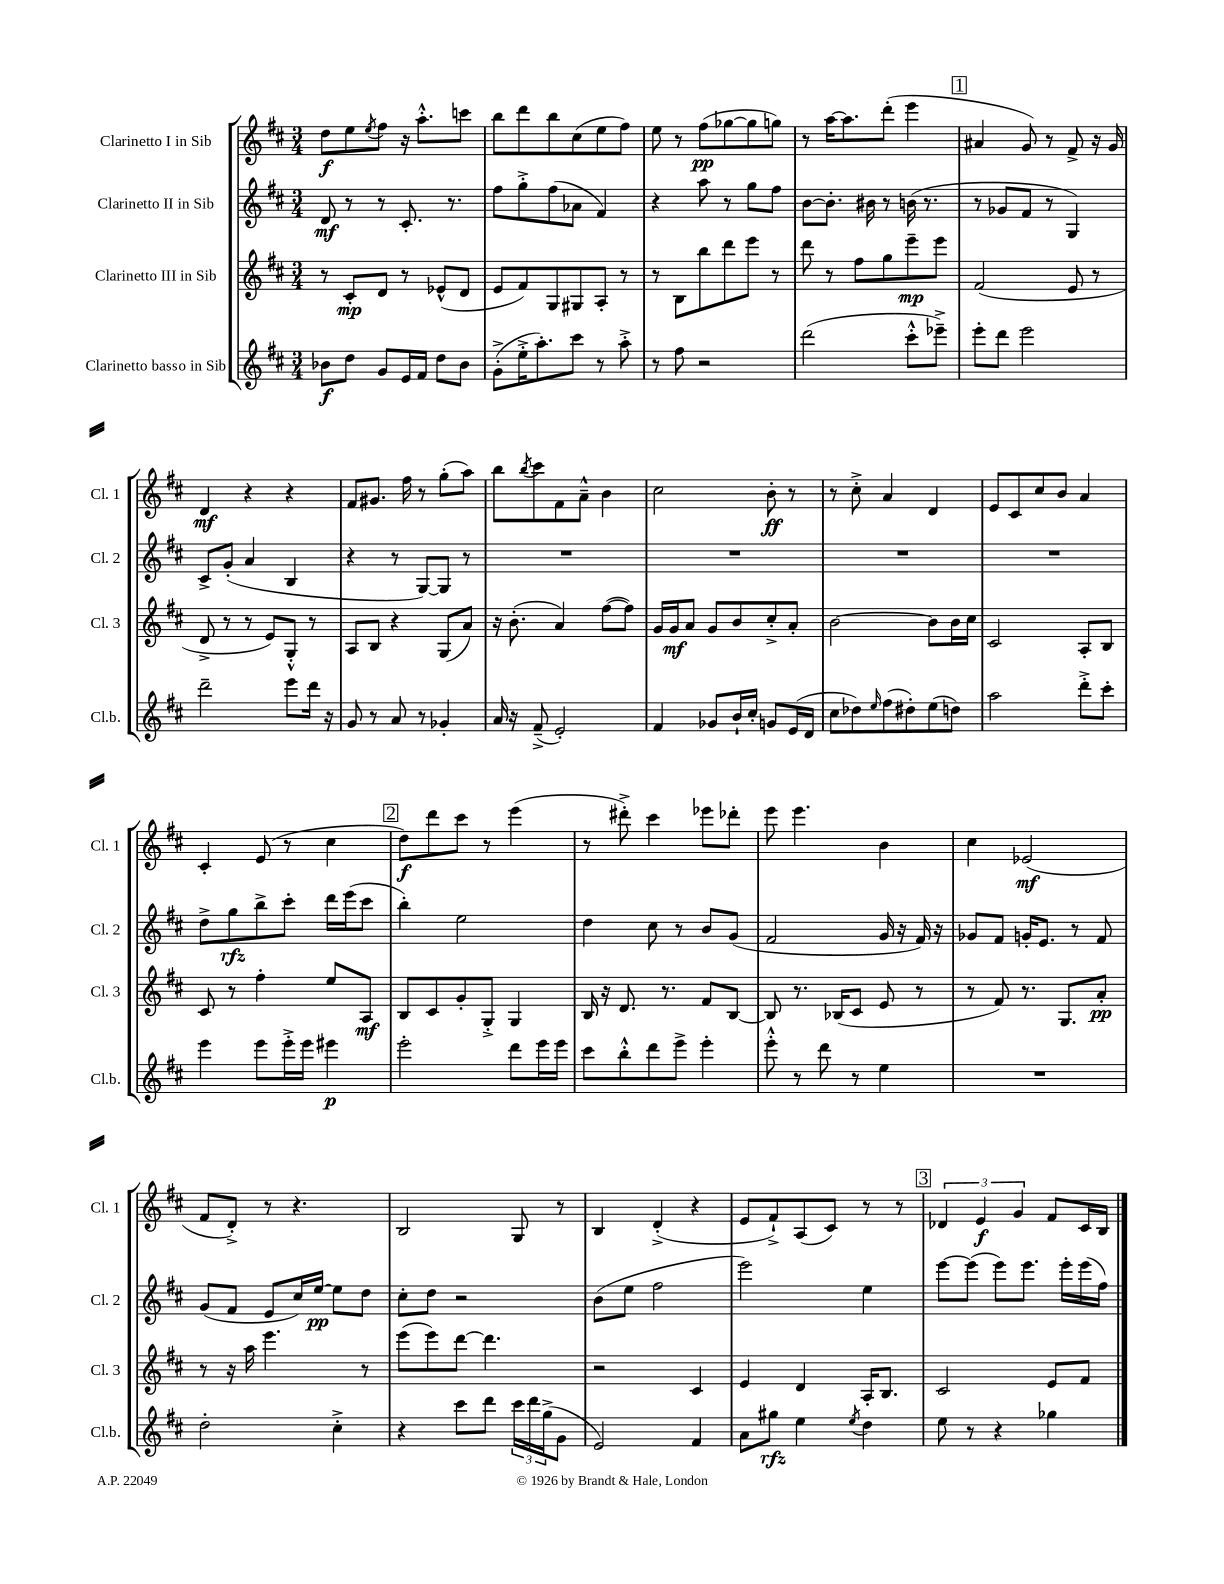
<<
\new StaffGroup <<
\new Staff = "s0" \with { instrumentName = "Clarinetto I in Sib" shortInstrumentName = "Cl. 1" } {
    \clef treble \key d \major \numericTimeSignature \time 3/4
    d''8\f e''8 \acciaccatura { e''8 } fis''8 r16 a''8.-.-^ c'''8 |
    b''8 d'''8 b''8 cis''8( e''8 fis''8) |
    e''8 r8 fis''8\pp( ges''8~ ges''8 g''8) |
    r8 a''16~ a''8. d'''8-.( e'''4 |
    \mark \markup { \box "1" } ais'4 g'8) r8 fis'8-> r16 g'16 |
    d'4\mf r4 r4 |
    fis'8 gis'8. fis''16 r8 g''8-.( a''8) |
    b''8 \acciaccatura { b''8 } cis'''8 fis'8 a'8---^ b'4 |
    cis''2 b'8-.\ff r8 |
    r8 cis''8-.-> a'4 d'4 |
    e'8 cis'8 cis''8 b'8 a'4 |
    cis'4-. e'8( r8 cis''4 |
    \mark \markup { \box "2" } d''8\f) d'''8 cis'''8 r8 e'''4( |
    r8 dis'''8-.->) cis'''4 ees'''8 des'''8-. |
    e'''8 e'''4. b'4 |
    cis''4 ees'2\mf( |
    fis'8 d'8-.->) r8 r4. |
    b2 g8 r8 |
    b4 d'4-.->( r4 |
    e'8 fis'8-!->) a8( cis'8) r8 r8 |
    \mark \markup { \box "3" } \tuplet 3/2 { des'4 e'4\f g'4 } fis'8 cis'16 b16 \bar "|." |
}
\new Staff = "s1" \with { instrumentName = "Clarinetto II in Sib" shortInstrumentName = "Cl. 2" } {
    \clef treble \key d \major \numericTimeSignature \time 3/4
    d'8\mf r8 r8 cis'8.-. r8. |
    fis''8 g''8-.-> fis''8( aes'8 fis'4) |
    r4 a''8 r8 g''8 fis''8 |
    b'8~ b'8.-. bis'16 r8 b'16( r8. |
    \mark \markup { \box "1" } r8 ges'8 fis'8 r8 g4) |
    cis'8-> g'8-.( a'4 b4 |
    r4 r8 g8~) g8 r8 |
    R2. |
    R2. |
    R2. |
    R2. |
    d''8-> g''8\rfz b''8-> cis'''8-. d'''16 e'''16( cis'''8 |
    \mark \markup { \box "2" } b''4-.) e''2 |
    d''4 cis''8 r8 b'8 g'8( |
    fis'2 g'16 r16 fis'16) r16 |
    ges'8 fis'8 g'16-. e'8. r8 fis'8 |
    g'8( fis'8 e'8 cis''16) e''16~\pp e''8 d''8 |
    cis''8-. d''8 r2 |
    b'8( e''8 fis''2 |
    e'''2) e''4 |
    \mark \markup { \box "3" } e'''8~ e'''8( e'''8) e'''8. e'''16-. e'''16( fis''16) \bar "|." |
}
\new Staff = "s2" \with { instrumentName = "Clarinetto III in Sib" shortInstrumentName = "Cl. 3" } {
    \clef treble \key d \major \numericTimeSignature \time 3/4
    r8 cis'8-.\mp d'8 r8 ees'8-^( d'8 |
    e'8 fis'8) g8 gis8 a8-. r8 |
    r8 b8 b''8 d'''8 e'''8 r8 |
    d'''8 r8 fis''8 g''8 e'''8--\mp e'''8 |
    \mark \markup { \box "1" } fis'2( e'8 r8 |
    d'8-> r8 r8 e'8) g8-.-^ r8 |
    a8 b8 r4 g8( a'8) |
    r16 b'8.-.( a'4) fis''8~( fis''8) |
    g'16 g'16\mf a'8 g'8 b'8 cis''8-.-> a'8-. |
    b'2~ b'8 b'16 cis''16 |
    cis'2 a8-. b8 |
    cis'8 r8 fis''4-. e''8 a8\mf |
    \mark \markup { \box "2" } b8 cis'8 g'8-. g8-.-> g4 |
    b16 r16 d'8. r8. fis'8 b8~ |
    b8 r8. bes16( cis'8 e'8 r8 |
    r8 fis'8) r8. g8. a'8-.\pp |
    r8 r16 a''16 e'''4. r8 |
    e'''8( e'''8) d'''8~ d'''4. |
    r2 cis'4 |
    e'4 d'4 a16-. b8. |
    \mark \markup { \box "3" } cis'2 e'8 fis'8 \bar "|." |
}
\new Staff = "s3" \with { instrumentName = "Clarinetto basso in Sib" shortInstrumentName = "Cl.b." } {
    \clef treble \key d \major \numericTimeSignature \time 3/4
    bes'8\f d''8 g'8 e'16 fis'16 d''8 bes'8 |
    g'8-.->( e''16-.-> a''8.-.) cis'''8 r8 a''8-.-> |
    r8 fis''8 r2 |
    d'''2( cis'''8-.-^ ees'''8--->) |
    \mark \markup { \box "1" } e'''8-. d'''8 e'''2 |
    d'''2-- e'''8 d'''16 r16 |
    g'8 r8 a'8 r8 ges'4-. |
    a'16 r16 fis'8--->( e'2-.) |
    fis'4 ges'8 b'16-! cis''16-. g'8 e'16( d'16 |
    cis''8 des''8) \grace { e''16 } fis''8( dis''8-.) e''8( d''8) |
    a''2 d'''8-.-> cis'''8-. |
    e'''4 e'''8 e'''16-.-> e'''16 eis'''4\p |
    \mark \markup { \box "2" } e'''2-. d'''8 e'''16 e'''16 |
    cis'''8 b''8-.-^ d'''8 e'''8-> e'''4-. |
    e'''8-.-^ r8 d'''8 r8 e''4 |
    R2. |
    d''2-. cis''4-.-> |
    r4 cis'''8 d'''8 \tuplet 3/2 { cis'''16 d'''16 g''16->( } g'8 |
    e'2) fis'4 |
    a'8 gis''8\rfz e''4 \acciaccatura { e''8 } d''4 |
    \mark \markup { \box "3" } e''8 r8 r4 ges''4 \bar "|." |
}
>>
>>
\layout { \context { \Score \remove "Bar_number_engraver" } }
